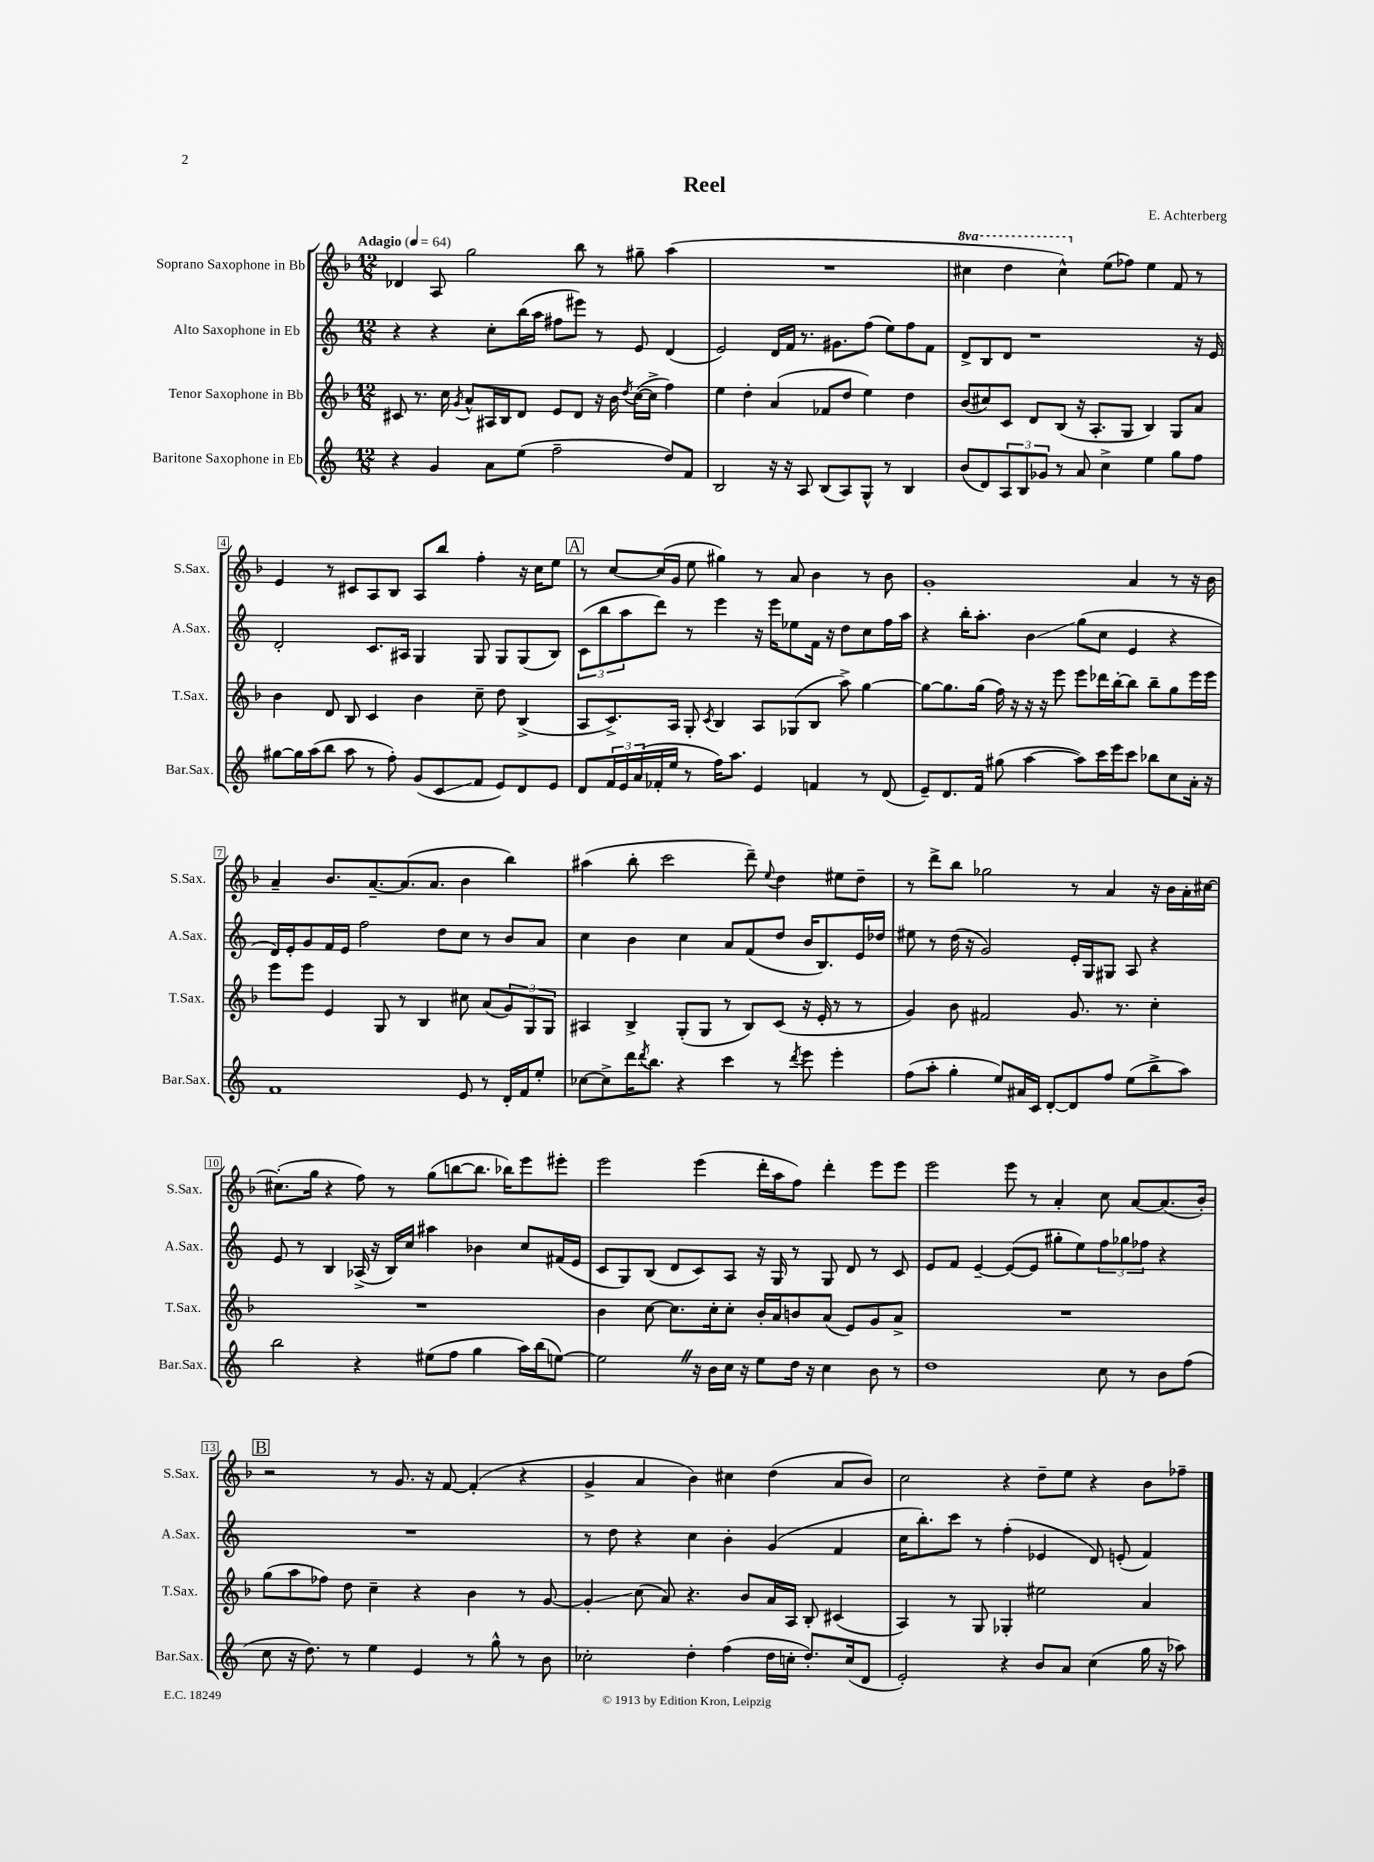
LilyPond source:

\header { title = "Reel" composer = "E. Achterberg" }
<<
\new StaffGroup <<
\new Staff = "s0" \with { instrumentName = "Soprano Saxophone in Bb" shortInstrumentName = "S.Sax." } {
    \clef treble \key f \major \numericTimeSignature \time 12/8 \set Staff.ottavationMarkups = #ottavation-simple-ordinals \tempo "Adagio" 4 = 64
    des'4 a8 g''2 bes''8 r8 gis''8-- a''4( |
    R1. |
    \ottava #1 cis'''4 d'''4 cis'''4-^) \ottava #0 e''8( fes''8) e''4 f'8 r8 |
    e'4 r8 cis'8 a8 bes8 a8 bes''8 f''4-. r16 c''16 e''8 |
    \mark \markup { \box "A" } r8 c''8~ c''16( g'16 e''8 gis''4) r8 a'8 bes'4 r8 bes'8 |
    g'1-. a'4 r8 r16 bes'16 |
    a'4-- bes'8. a'8.~-- a'8.( a'8. bes'4 bes''4) |
    ais''4( bes''8-. c'''2 d'''8--) \appoggiatura { e''8 } d''4 eis''8 d''8-- |
    r8 d'''8-> bes''8 ges''2 r8 a'4 r16 bes'16 a'16-. cis''16~ |
    cis''8.-.( g''16 r4 f''8) r8 g''8( b''8~ b''8. bes''16) e'''8 eis'''8-. |
    e'''2 e'''4( d'''16-. a''16 f''8) d'''4-. e'''8 e'''8 |
    e'''2 e'''8 r8 a'4-. c''8 a'8~ a'8.( bes'16-.) |
    \mark \markup { \box "B" } r2 r8 g'8. r16 f'8~ f'4-.( r4 |
    g'4-> a'4 bes'4) cis''4 d''4( a'8 bes'8) |
    c''2 r4 d''8-- e''8 r4 bes'8 fes''8-- \bar "|." |
}
\new Staff = "s1" \with { instrumentName = "Alto Saxophone in Eb" shortInstrumentName = "A.Sax." } {
    \clef treble \key c \major \numericTimeSignature \time 12/8
    r4 r4 c''8-. b''16( a''16 fis''8 eis'''8) r8 e'8 d'4( |
    e'2) d'16 f'16 r8. gis'8. f''8( e''8) f''8 f'8 |
    d'8-> b8 d'8 r1 r16 e'16 |
    d'2-. c'8. ais16 g4 g8 g8 g8( b8) |
    \mark \markup { \box "A" } \tuplet 3/2 { c'8( b''8 a''8 } d'''8) r8 e'''4 r16 e'''16 ees''8 f'16 r16 d''8 c''8 f''16 a''16 |
    r4 b''16-. a''8.-. b'4\glissando g''8( c''8 e'4 r4 |
    d'16) e'16-. g'8 f'16 e'16 f''2 d''8 c''8 r8 b'8 a'8 |
    c''4 b'4 c''4 a'8 f'8( d''8 b'16 b8.) e'16 des''16 |
    eis''8 r8 d''16( r16 g'2) e'16-. g16 gis8 a8 r4 |
    e'8 r8 b4 aes16->( r16 b16) c''16 ais''4 bes'4 c''8 fis'16( e'16 |
    c'8 g8) b8( d'8 c'8) a8 r16 g16 r8 g8 d'8 r8 c'8 |
    e'8 f'8 e'4~-- e'8~( e'8 gis''8-. e''8) \tuplet 3/2 { f''8 ges''8 fes''8 } r4 |
    \mark \markup { \box "B" } R1. |
    r8 d''8 r4 c''4 b'4-. g'4( f'4 |
    c''16 b''8.-.) c'''8 r8 f''4-.( ees'4 d'8) e'8-.( f'4) \bar "|." |
}
\new Staff = "s2" \with { instrumentName = "Tenor Saxophone in Bb" shortInstrumentName = "T.Sax." } {
    \clef treble \key f \major \numericTimeSignature \time 12/8
    cis'8 r8. c''16 \acciaccatura { g'8 } a'8-^ ais16 bes16 d'8 e'8 d'8 r16 bes'16 \acciaccatura { d''8 } c''16~( c''16-> f''4) |
    e''4 d''4-. a'4( fes'8 d''8 e''4) d''4 |
    bes'8( cis''8) c'8 d'8 bes8( r16 a8.-. g8 bes4) g8 a'8 |
    bes'4 d'8 bes8 c'4 bes'4 c''8-- d''8 bes4->( |
    \mark \markup { \box "A" } a8 c'8.->) a16 g8-. \acciaccatura { c'8 } bes4 a8 ges8( bes8 a''8->) g''4~ |
    g''8~ g''8. g''16( f''16) r16 r16 r16 e'''8 e'''8 des'''16 bes''16~-. bes''8 bes''8-- g''8 e'''16 e'''16 |
    e'''8 e'''8 e'4 g8 r8 bes4 cis''8 a'8( \tuplet 3/2 { g'8) g8 g8 } |
    ais4 bes4-> g8-.( g8 r8 bes8) c'8( r16 e'16-. r8 r8 |
    g'4) bes'8 fis'2 g'8. r8. c''4-. |
    R1. |
    bes'4 c''8~ c''8. c''16-. c''8-. bes'16-. a'16 b'8 a'8( e'8) g'8 a'8-> |
    R1. |
    \mark \markup { \box "B" } g''8( a''8 fes''8) d''8 c''4-- r4 bes'4 r8 g'8~ |
    g'4-.\glissando c''8( a'8) r4. bes'8 a'16 a16 bes8-. cis'4( |
    a4) r8 g8 ges4-. eis''2 a'4 \bar "|." |
}
\new Staff = "s3" \with { instrumentName = "Baritone Saxophone in Eb" shortInstrumentName = "Bar.Sax." } {
    \clef treble \key c \major \numericTimeSignature \time 12/8
    r4 g'4 a'8 e''8( f''2-- d''8) f'8 |
    b2 r16 r16 a8 b8( a8) g8-^ r8 b4 |
    b'8( d'8) \tuplet 3/2 { a8 b8 ges'8 } r8 a'8 c''4-> e''4 g''8 f''8 |
    gis''8~ gis''16 a''16( b''8 a''8 r8 f''8-.) g'8( c'8\glissando f'8 e'8) d'8 e'8 |
    \mark \markup { \box "A" } d'8 \tuplet 3/2 { f'16 e'16 a'16( } fes'16-. e''16 r8 f''16) a''8. e'4 f'4 r8 d'8( |
    e'8--) d'8. f'16 gis''8( a''4~ a''8) c'''16 e'''16 c'''8 bes''8 c''8 a'16-. r16 |
    f'1 e'8 r8 d'16-. f'16 e''8-. |
    ces''8~ ces''8-> d'''16 \acciaccatura { d'''8 } b''8. r4 c'''4 r8 \acciaccatura { d'''8 } e'''8 e'''4-. |
    f''8( a''8-. g''4-. e''8) ais'16 c'16 d'8~-. d'8 f''8 e''8( b''8-> a''8) |
    b''2 r4 eis''8( f''8 g''4 a''16) b''16( e''8~) |
    e''2 \once \override BreathingSign.text = \markup { \musicglyph "scripts.caesura.straight" } \breathe r16 b'16 c''16 r16 e''8 d''16 r16 c''4 b'8 r8 |
    d''1 c''8 r8 b'8 f''8( |
    \mark \markup { \box "B" } c''8 r16 d''8.) r8 e''4 e'4 r8 g''8-^ r8 b'8 |
    ces''2-. d''4-. f''4( d''16 c''16-. d''8.-.) c''16( d'8 |
    e'2-.) r4 b'8 a'8 c''4( g''16 r16 aes''8) \bar "|." |
}
>>
>>
\layout { \context { \Score \override BarNumber.stencil = #(make-stencil-boxer 0.1 0.3 ly:text-interface::print) } }
